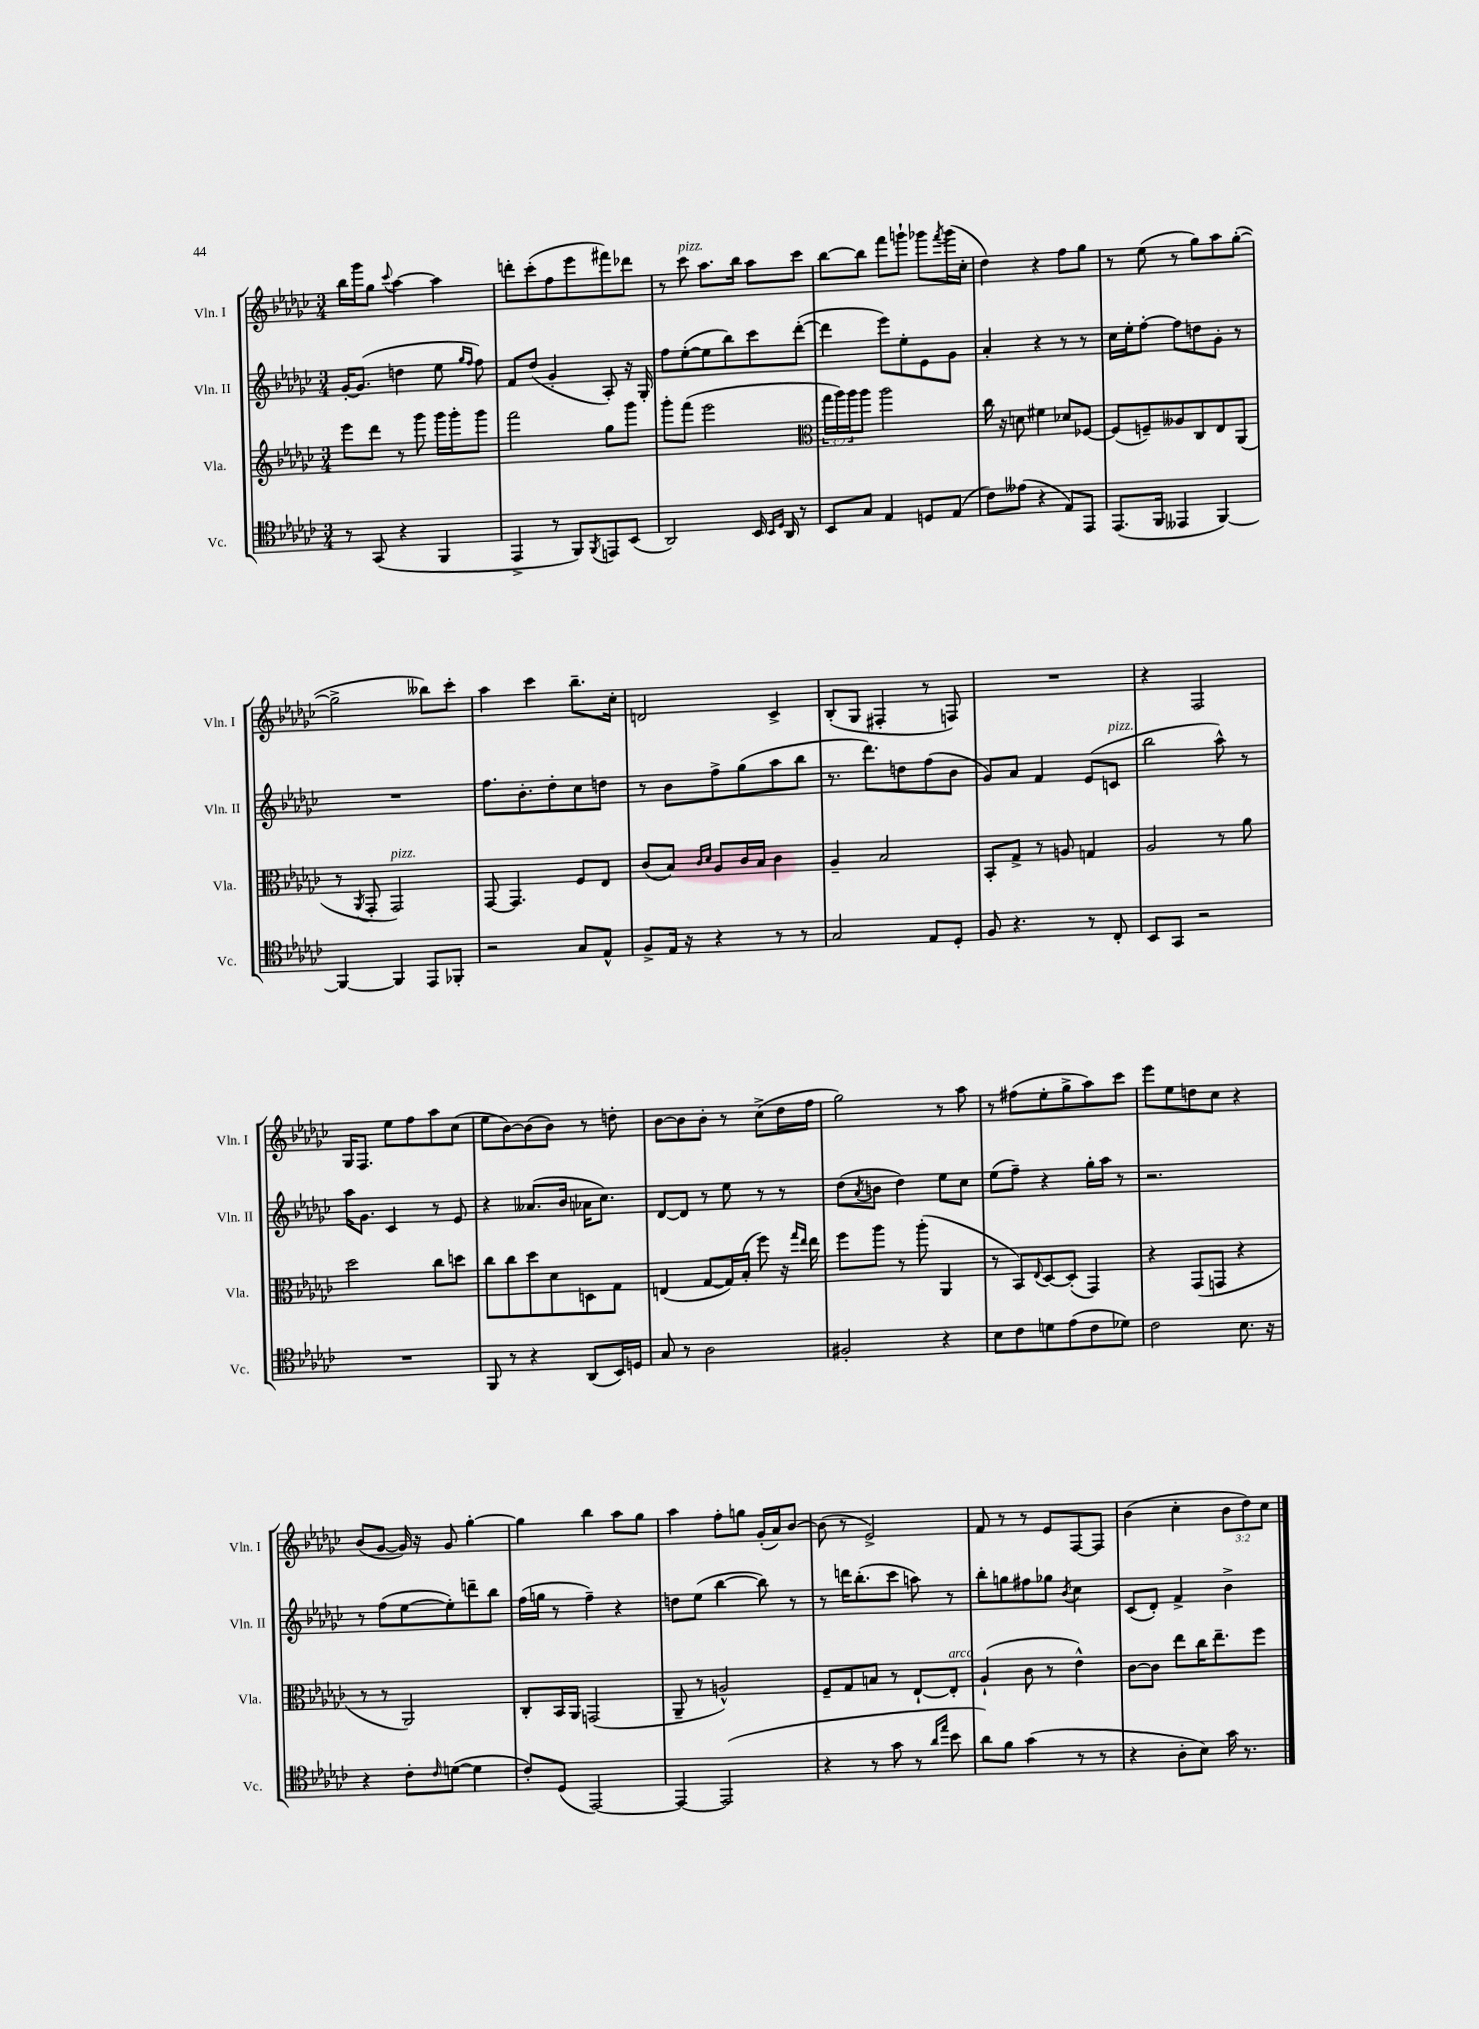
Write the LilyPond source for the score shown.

<<
\new StaffGroup <<
\new Staff = "s0" \with { instrumentName = "Vln. I" shortInstrumentName = "Vln. I" } {
    \clef treble \key ges \major \numericTimeSignature \time 3/4 \override Staff.TupletNumber.text = #tuplet-number::calc-fraction-text
    bes''16 ges'''16 ges''8 \appoggiatura { ces'''8 } aes''4~ aes''4 |
    d'''8-. ces'''8-.( f''8 ees'''8 fis'''8) des'''8 |
    r8 ces'''8^\markup { \italic "pizz." } aes''8. bes''16 aes''8 ces'''8 |
    bes''8~ bes''8 f'''8 g'''8-! ges'''8 \acciaccatura { f'''8 } ges'''16( ces''16-. |
    des''4) r4 f''8 ges''8 |
    r8 ees''8( r8 ges''8) aes''8 ges''8~-.( |
    ges''2-> beses''8) ces'''8-. |
    aes''4 ces'''4 bes''8.-- ces''16-. |
    d'2 ces'4-> |
    bes8-.( ges8 fis4-. r8 f8) |
    R2. |
    r4 f2 |
    ges16 f8. ees''8 f''8 aes''8 ces''8( |
    ees''8 bes'8~) bes'8( bes'8) r8 d''8-. |
    bes'8~ bes'8 bes'8-. r8 ces''8->( des''16 f''16 |
    ges''2) r8 aes''8 |
    r8 fis''8( ees''8-. ges''8-> aes''8) ces'''8 |
    ees'''8 ees''8 d''8 ces''8 r4 |
    bes'8( ges'8~ ges'16) r16 ges'8 ges''4~-. |
    ges''4 bes''4 aes''8 ges''8 |
    aes''4 f''8-. g''8 ges'16-.( aes'16) bes'8~ |
    bes'8( r8 ees'2->) |
    f'8 r8 r8 ees'8 f8~ f8 |
    bes'4( ces''4-. \tuplet 3/2 { bes'8 des''8) ces''8 } \bar "|." |
}
\new Staff = "s1" \with { instrumentName = "Vln. II" shortInstrumentName = "Vln. II" } {
    \clef treble \key ges \major \numericTimeSignature \time 3/4
    ges'16~-. ges'8.( d''4 ees''8 \grace { ges''16 f''16 } f''8) |
    f'8 des''8( ges'4-. aes8-.) r16 ges16-. |
    f''8 ees''8~-.( ees''8 bes''8) ces'''8 des'''8~-.( |
    des'''4 ees'''8) ees''8-. ees'8 ges'8 |
    aes'4-. r4 r8 r8 |
    ces''16 ees''16-. f''8~-. f''8 d''8 ges'8-. r8 |
    R2. |
    f''8. bes'8.-. des''8-. ces''8 d''8 |
    r8 bes'8 f''8-> ges''8( aes''8 bes''8 |
    r8. des'''8.) d''8 f''8( bes'8 |
    ges'8) aes'8 f'4 ees'8( c'8^\markup { \italic "pizz." } |
    bes''2 aes''8-^) r8 |
    aes''16 ges'8. ces'4 r8 ees'8 |
    r4 aeses'8.( bes'16 aes'16 ces''8.) |
    des'8~ des'8 r8 ees''8 r8 r8 |
    des''8( \acciaccatura { aes'8 } b'8 des''4) ees''8 ces''8 |
    ees''8( f''8--) r4 ges''16-. aes''16 r8 |
    r2. |
    r8 f''8( ees''8~ ees''8-.) d'''8-- bes''8 |
    f''16( g''16 r8 f''4--) r4 |
    d''8 ees''8( bes''4~ bes''8) r8 |
    r8 d'''16 bes''8.-.( ces'''8 a''8) r8 |
    bes''8-. g''8 fis''8 ges''8 \acciaccatura { bes'8 } ces''4 |
    ces'8( des'8-.) f'4-> bes'4-> \bar "|." |
}
\new Staff = "s2" \with { instrumentName = "Vla." shortInstrumentName = "Vla." } {
    \clef treble \key ges \major \numericTimeSignature \time 3/4 \override Staff.TupletNumber.text = #tuplet-number::calc-fraction-text
    ees'''8 des'''8 r8 ges'''8 ges'''16 ges'''16-. ges'''8 |
    f'''2 ges''8 ges'''8 |
    ges'''8-. f'''8( ees'''2 |
    \clef alto \tuplet 3/2 { ges''16 aes''16) aes''16 } aes''8 aes''2 |
    ces''16 r16 d'8 fis'4 des'8 fes8~ |
    fes8( f8--) aeses8 ces8 ees8 aes,8( |
    r8 \acciaccatura { aes,8 } ges,8-. ges,2^\markup { \italic "pizz." }) |
    ges,8~ ges,4. f8 ees8 |
    ces'8( bes8) \grace { ces'16 des'16 } aes8 ces'16 bes16 ces'4 |
    aes4-- bes2 |
    bes,8-. ges8-> r8 a8 g4 |
    aes2 r8 aes'8 |
    des''2 ces''8 d''8 |
    ces''8 ces''8 des''8 des'8 d8 ges8 |
    e4( ges8~ ges16) bes16-.( f''8) r16 \grace { ges''16 ees''16 } ees''16 |
    f''8 aes''8 r8 aes''8-.( aes,4 |
    r8 bes,8) \appoggiatura { ees8 } des8~ des8-.( ges,4) |
    r4 ges,8( g,8 r4 |
    r8 r8 aes,2) |
    ces8-. bes,16 aes,16 g,2( |
    aes,8-- r8 a2-^) |
    f8-- ges8 b8 r8 ees8~-! ees8-.^\markup { \italic "arco" } |
    aes4-!( ces'8 r8 ees'4-^) |
    ces'8~ ces'8 ees''8 ces''16 ees''8.-- f''8 \bar "|." |
}
\new Staff = "s3" \with { instrumentName = "Vc." shortInstrumentName = "Vc." } {
    \clef tenor \key ges \major \numericTimeSignature \time 3/4
    r8 ges,8( r4 f,4 |
    ees,4-> r8 f,8) \acciaccatura { f,8 } e,8 bes,8( |
    aes,2) bes,16 \grace { bes,16 des16 } aes,16 r8 |
    bes,8 ges8 ees4 d8 ees8( |
    ces'8) eeses'8( r4 ees8) ees,8 |
    ees,8.( f,16 eeses,4 f,4~) |
    f,4~ f,4 ees,8 fes,8-. |
    r2 ges8 ees8-^ |
    f8-> ees16 r16 r4 r8 r8 |
    ges2 ees8 des8-. |
    f8 r4. r8 ces8-. |
    bes,8 ges,8 r2 |
    R2. |
    f,8 r8 r4 aes,8( bes,16) d16 |
    ges8 r8 aes2 |
    fis2-. r4 |
    bes8 ces'8 d'8 ees'8( ces'8 des'8) |
    ces'2 bes8. r16 |
    r4 ces'8-. \grace { ces'16 } d'8~( d'4 |
    ces'8-.) des8( ees,2~) |
    ees,4~ ees,2( |
    r4 r8 ges'8 r8 \grace { aes'16 ees''16 } bes'8 |
    aes'8) f'8 ges'4( r8 r8 |
    r4 aes8-. bes8) ges'16 r8. \bar "|." |
}
>>
>>
\layout { \context { \Score \remove "Bar_number_engraver" } }
